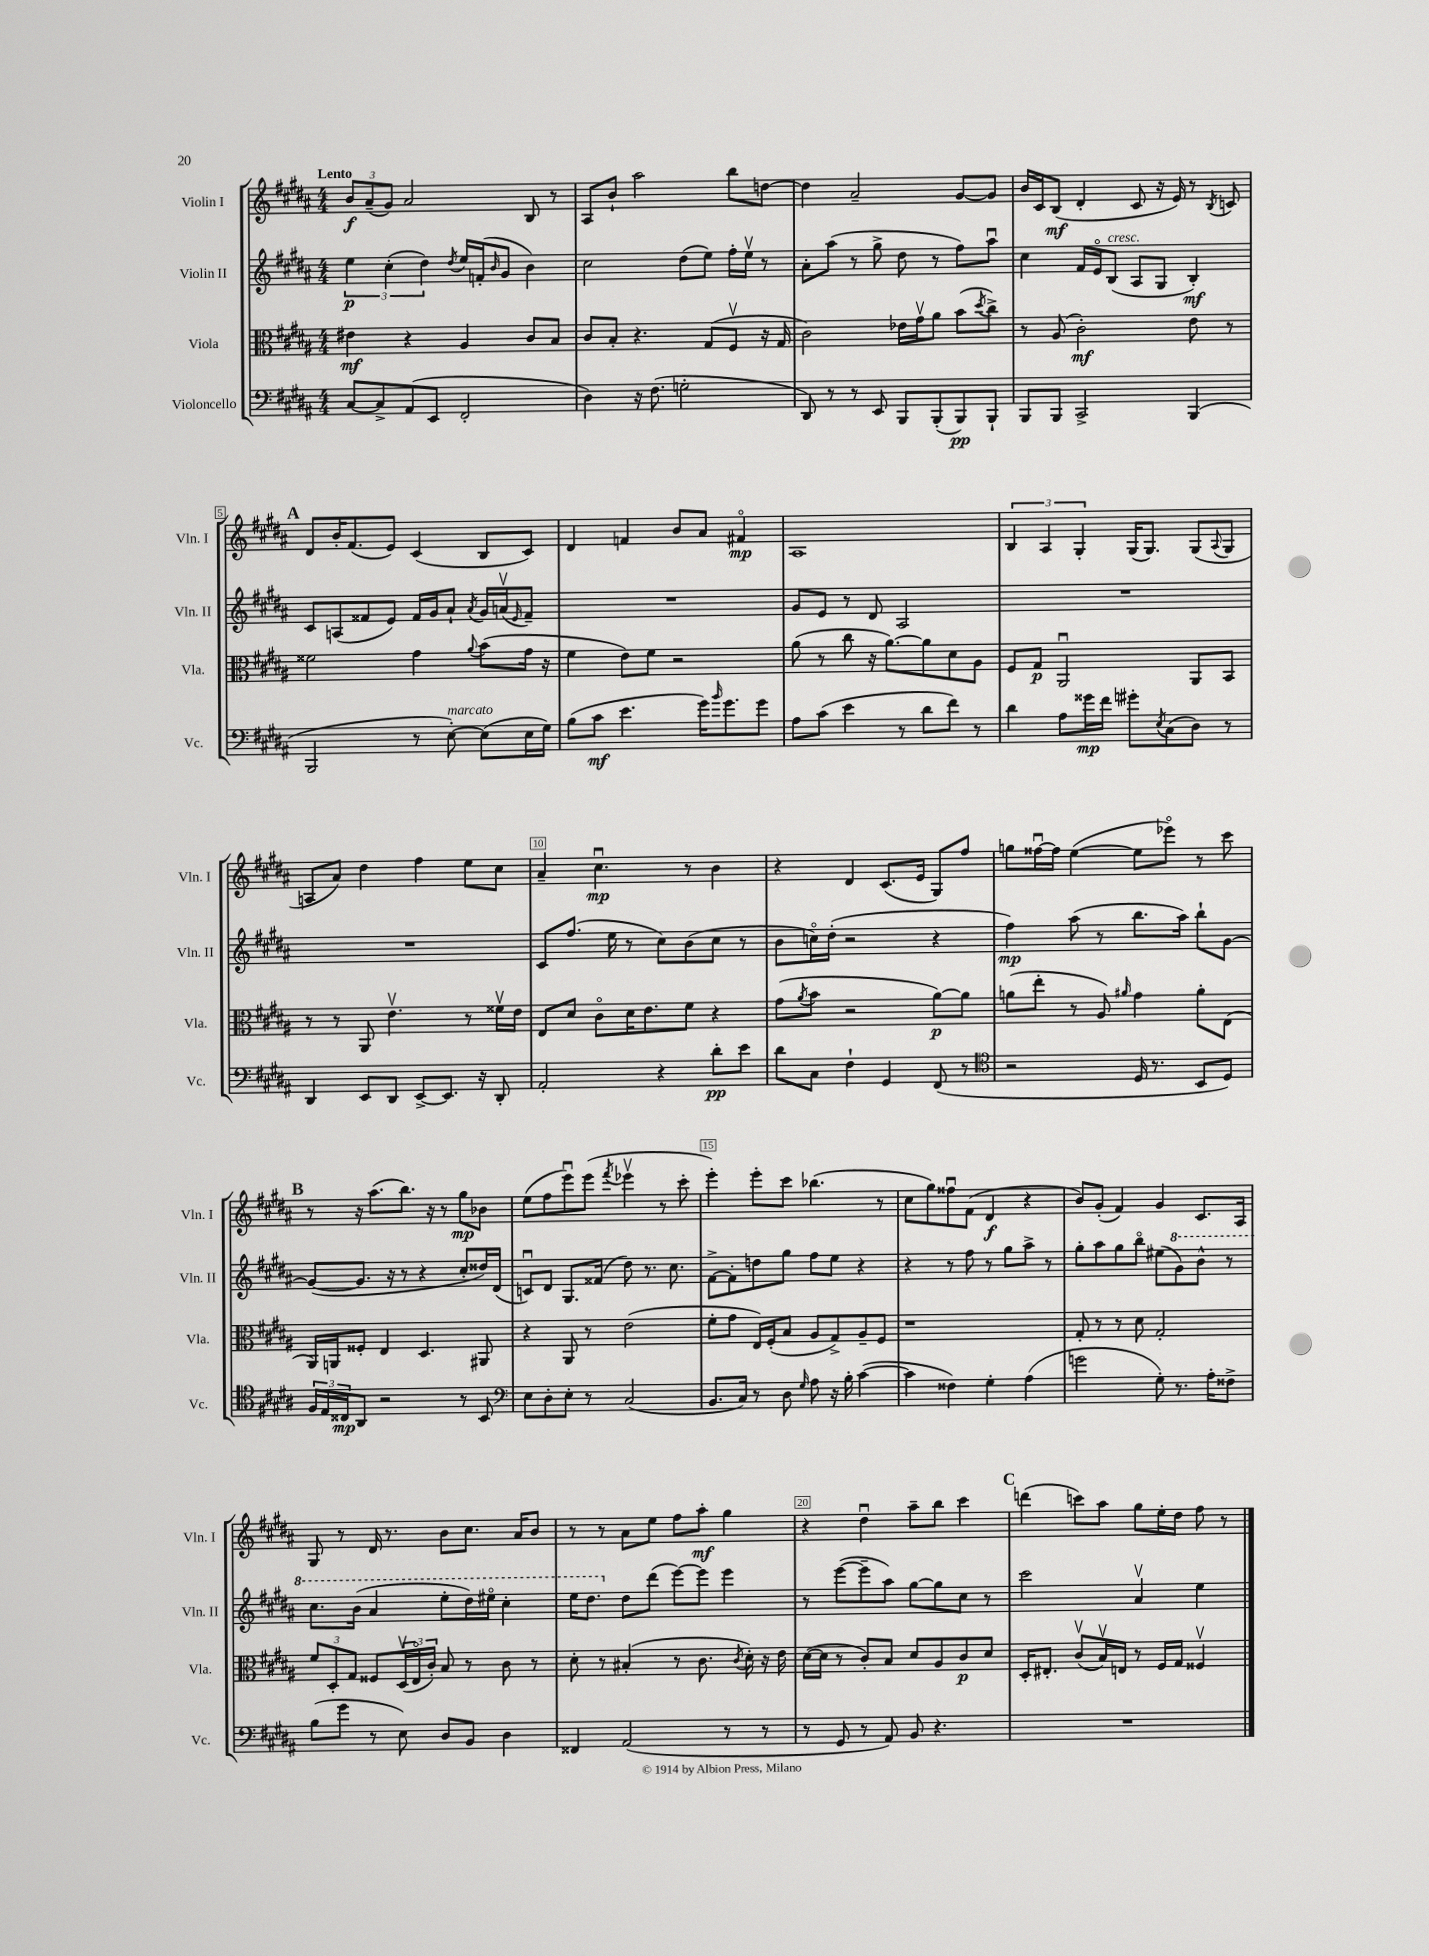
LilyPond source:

<<
\new StaffGroup <<
\new Staff = "s0" \with { instrumentName = "Violin I" shortInstrumentName = "Vln. I" } {
    \clef treble \key b \major \numericTimeSignature \time 4/4 \tempo "Lento"
    \tuplet 3/2 { b'8\f ais'8--( gis'8) } ais'2 b8 r8 |
    ais8 b'8-! ais''2 b''8 d''8~ |
    d''4 ais'2-- gis'8~ gis'8 |
    b'16 cis'16 b8\mf( dis'4-. cis'8 r16 e'16) r8 \acciaccatura { b8 } c'8 |
    \mark \markup { \bold "A" } dis'8 b'16-. fis'8.( e'8) cis'4( b8 cis'8) |
    dis'4 f'4 b'8 ais'8 fis'4\flageolet\mp |
    ais1 |
    \tuplet 3/2 { b4 ais4 gis4-. } gis16( gis8.) gis8( \appoggiatura { ais8 } gis8 |
    a8 ais'8) dis''4 fis''4 e''8 cis''8 |
    ais'4-- cis''4.\downbow\mp r8 b'4 |
    r4 dis'4 cis'8.( e'16 gis8) fis''8 |
    g''8 fisis''16~\downbow fisis''16 e''4~( e''8 ees'''8\flageolet) r8 cis'''8 |
    \mark \markup { \bold "B" } r8 r16 ais''8.( b''8.) r16 r8 gis''8\mp bes'8 |
    e''8( fis''8 e'''8\downbow) e'''8( \acciaccatura { fis'''8 } ees'''4\upbow r8 cis'''8-. |
    e'''4-.) e'''8-. cis'''8 bes''4.( r8 |
    cis''8 gis''8) fisis''8\downbow fis'8( dis'4\f r4 |
    b'8) gis'8-.( fis'4) gis'4 cis'8. ais16 |
    gis8 r8 dis'16 r8. b'8 cis''8. ais'16 b'8 |
    r8 r8 ais'8 e''8 fis''8 ais''8-.\mf gis''4 |
    r4 dis''4\downbow ais''8-- b''8 cis'''4 |
    \mark \markup { \bold "C" } d'''4( c'''8) ais''8 gis''8 e''16-. dis''16 fis''8 r8 \bar "|." |
}
\new Staff = "s1" \with { instrumentName = "Violin II" shortInstrumentName = "Vln. II" } {
    \clef treble \key b \major \numericTimeSignature \time 4/4
    \tuplet 3/2 { e''4\p cis''4-.( dis''4) } \acciaccatura { dis''8 } e''16 f'16-.( \grace { b'16 } gis'8 b'4) |
    cis''2 dis''8( e''8) fis''16-. e''16\upbow r8 |
    ais'8-. ais''8( r8 gis''8-> dis''8 r8 fis''8) ais''8\downbow |
    cis''4 fis'16 e'16\flageolet b8^\markup { \italic "cresc." }( ais8 gis8 b4-.\mf) |
    \mark \markup { \bold "A" } cis'8 a8( fisis'8 e'8) fisis'16 gis'16 ais'8-! \acciaccatura { ais'8 } gis'16 a'16\upbow( \grace { e'16 } fisis'8--) |
    R1 |
    gis'8 e'8 r8 dis'8 ais2 |
    R1 |
    R1 |
    cis'8 fis''8.( e''16 r8 cis''8) b'8( cis''8 r8 |
    b'8 c''16\flageolet) dis''16-.( r2 r4 |
    fis''4\mp) ais''8( r8 b''8. ais''16) b''8-! gis'8~ |
    \mark \markup { \bold "B" } gis'8~( gis'8. r16 r8 r4 cis''8-. disis''16) dis'16( |
    c'8\downbow) dis'8 gis8. fisis'16( dis''8) r8. cis''8. |
    fis'8~-> fis'8-. d''8 gis''8 fis''8 e''8 r4 |
    r4 r8 fis''8 r8 gis''8 ais''8-> r8 |
    gis''8-. ais''8 gis''8 b''8\flageolet eis''8( \ottava #1 gis''8) b''8-^ r8 |
    cis'''8. b''16( ais''4 e'''8-. dis'''16) eis'''16\flageolet cis'''4-. |
    e'''16 dis'''8. \ottava #0 dis''8 dis'''8( e'''8~) e'''8 e'''4 |
    r8 e'''8~( e'''8-- ais''8) gis''8~ gis''8 cis''8 r8 |
    \mark \markup { \bold "C" } cis'''2 ais'4\upbow e''4 \bar "|." |
}
\new Staff = "s2" \with { instrumentName = "Viola" shortInstrumentName = "Vla." } {
    \clef alto \key b \major \numericTimeSignature \time 4/4
    eis'4\mf r4 ais4 cis'8 b8 |
    cis'8 b8-. r4. gis8( fis8\upbow r16 gis16 |
    cis'2) ees'16 gis'16\upbow ais'8 b'8( \acciaccatura { dis''8 } cis''8->) |
    r8 ais8( cis'2-.\mf) e'8 r8 |
    \mark \markup { \bold "A" } fisis'2 gis'4 \appoggiatura { ais'8 } b'8( gis'16 r16 |
    fis'4 e'8) fis'8 r2 |
    ais'8( r8 cis''8 r16 ais'8.~) ais'8 dis'8 ais8 |
    fis8 gis8\p ais,2\downbow ais,8 b,8 |
    r8 r8 ais,8 e'4.\upbow r8 fisis'16\upbow e'16 |
    e8 dis'8 cis'8\flageolet dis'16 e'8. fis'8 r4 |
    gis'8( \acciaccatura { ais'8 } b'8 r2 ais'8~\p) ais'8 |
    a'8( e''8-. r8 ais8) \grace { ais'16 } gis'4 ais'8-. e8( |
    \mark \markup { \bold "B" } ais,16) a,16 fisis8-. e4 dis4. ais,8 |
    r4 ais,8 r8 e'2( |
    fis'8-. gis'8 e16) fis16-.( b8 ais8 gis8->) ais8-- fis8 |
    r1 |
    gis8-. r8 r8 dis'8 gis2-. |
    \tuplet 3/2 { fis'8 dis8-. gis8 } fisis8 \tuplet 3/2 { dis16\upbow( e16\flageolet cis'16-.) } b8 r8 cis'8 r8 |
    dis'8-. r8 bis4-.( r8 cis'8. \acciaccatura { cis'8 } dis'16-.) r16 e'16 |
    dis'16~( dis'16 r8 cis'8-.) b8 dis'8 ais8 cis'8\p dis'8 |
    \mark \markup { \bold "C" } dis16-. eis8.-. cis'8\upbow( b16\upbow) e16 r8 fis16 gis16 fisis4\upbow \bar "|." |
}
\new Staff = "s3" \with { instrumentName = "Violoncello" shortInstrumentName = "Vc." } {
    \clef bass \key b \major \numericTimeSignature \time 4/4
    cis8~ cis8-> ais,8( e,8 fis,2-. |
    dis4) r16 fis8.( g2-. |
    dis,8) r8 r8 e,8 b,,8 b,,8-.( b,,8\pp) b,,8-! |
    b,,8 b,,8 cis,2-> b,,4( |
    \mark \markup { \bold "A" } b,,2 r8 e8~-.^\markup { \italic "marcato" }) e8( e16 gis16) |
    b8( cis'8\mf e'4. gis'16) \grace { b'16 } gis'8. gis'8 |
    ais8 cis'8( e'4 r8 dis'8 fis'8) r8 |
    dis'4 ais8 gisis'16\mp fis'16 gis'8-. \acciaccatura { e8 } cis8( dis8) r8 |
    dis,4 e,8 dis,8 e,8~-> e,8. r16 dis,8-. |
    ais,2-. r4 dis'8-.\pp e'8 |
    dis'8 cis8 fis4-! gis,4 fis,8( r8 |
    \clef tenor r2 dis16 r8. b,8 dis8) |
    \mark \markup { \bold "B" } \tuplet 3/2 { fis16 e16 cisis16\mp } ais,8 r2 r8 b,8 |
    \clef bass e8 dis8-. e8-. r8 cis2( |
    b,8. cis16) r8 dis8 \grace { gis16 } ais8 r16 b16-. cis'4~( |
    cis'4 fisis4) gis4-. ais4( |
    g'2 gis8-.) r8. ais16-. fisis8-> |
    b8( gis'8 r8 e8) dis8 b,8 dis4 |
    fisis,4 ais,2( r8 r8 |
    r8 gis,8 r8 ais,8) b,8 r4. |
    \mark \markup { \bold "C" } R1 \bar "|." |
}
>>
>>
\layout { \context { \Score \override BarNumber.break-visibility = ##(#f #t #t) barNumberVisibility = #(every-nth-bar-number-visible 5) \override BarNumber.stencil = #(make-stencil-boxer 0.1 0.3 ly:text-interface::print) } }
